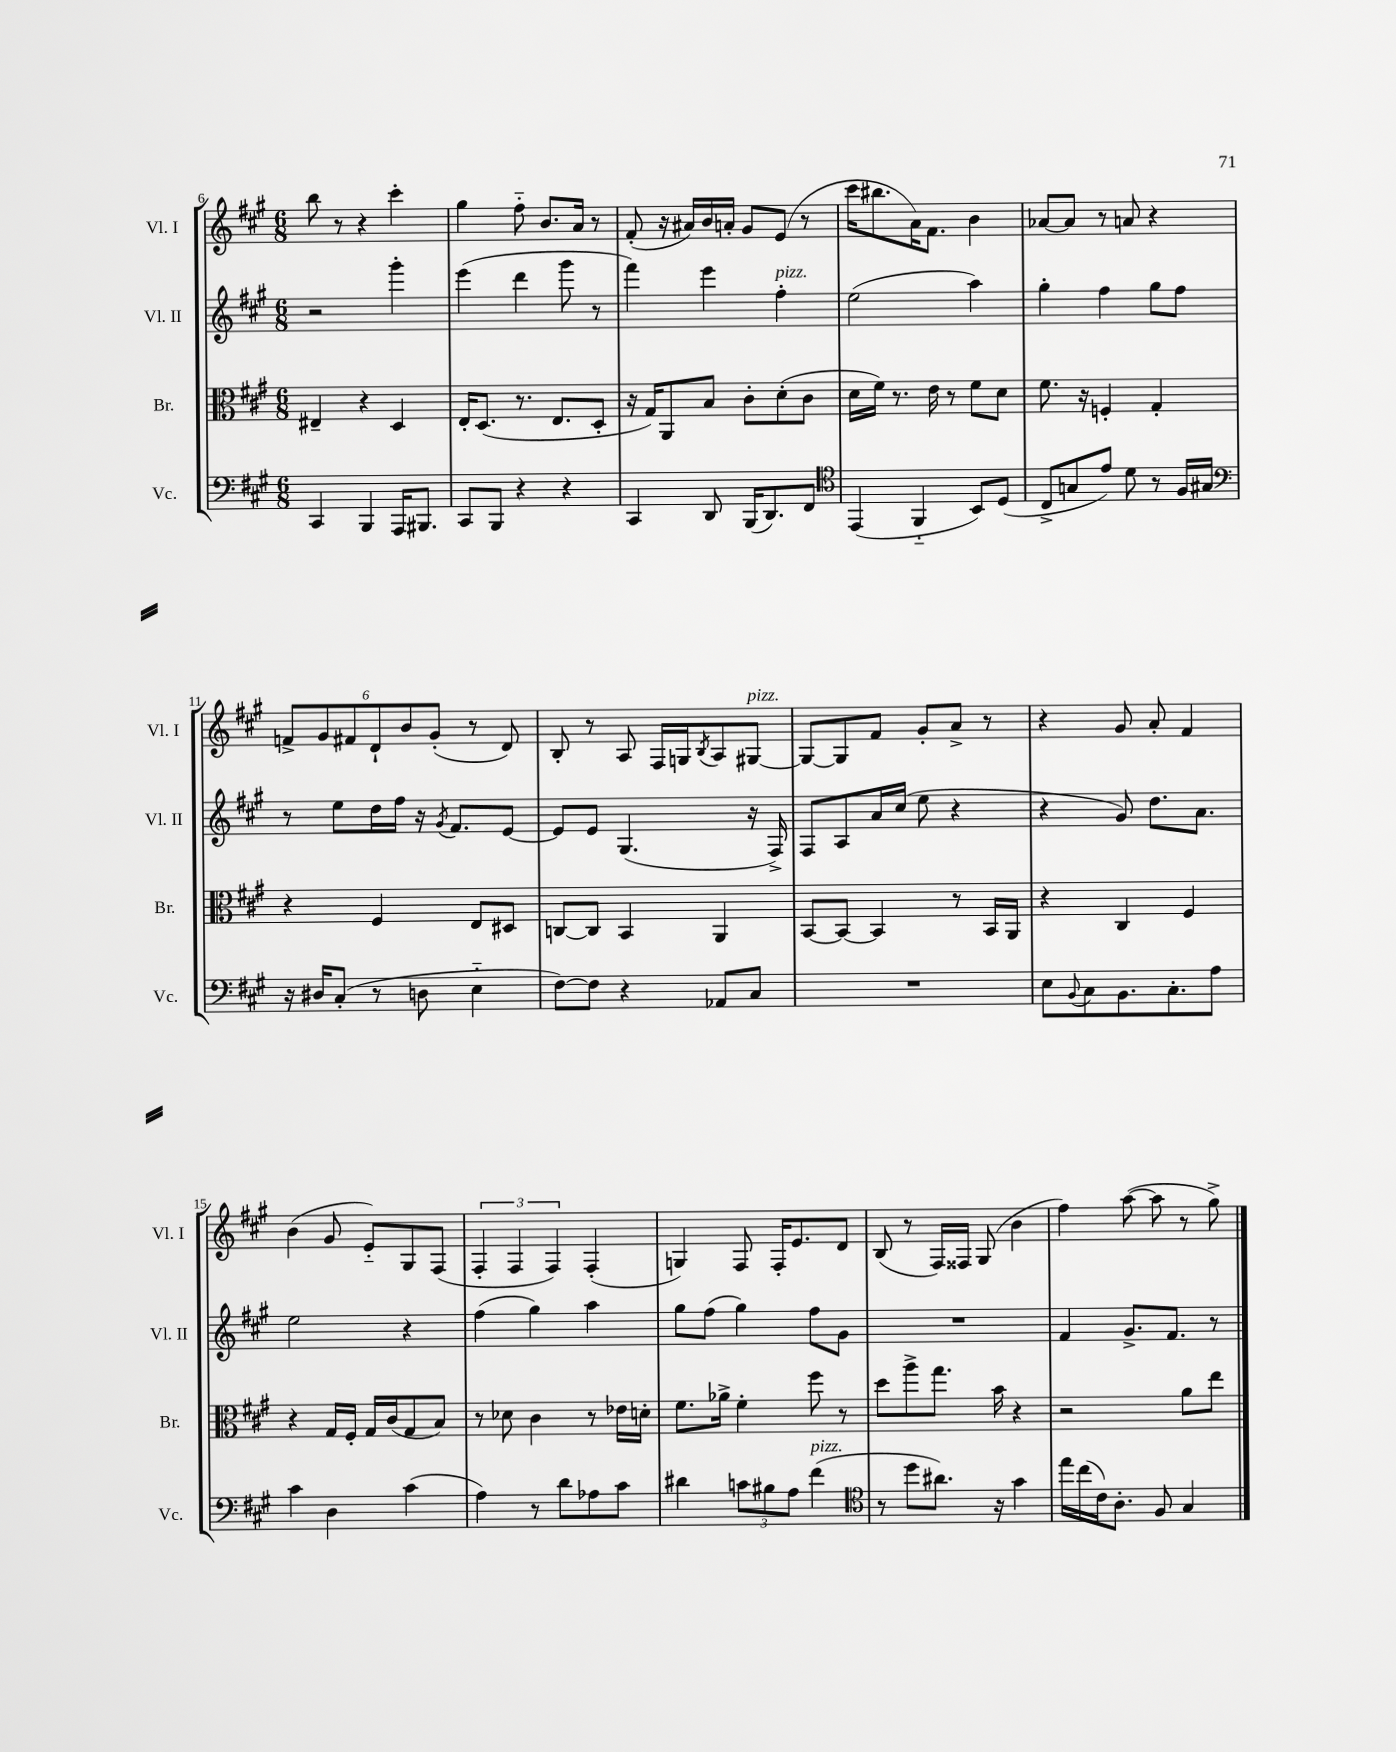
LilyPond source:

<<
\new StaffGroup <<
\new Staff = "s0" \with { instrumentName = "Vl. I" shortInstrumentName = "Vl. I" } {
    \clef treble \key a \major \numericTimeSignature \time 6/8
    b''8 r8 r4 cis'''4-. |
    gis''4 fis''8-_ b'8. a'16 r8 |
    fis'8-.( r16 ais'16) b'16 a'16-. gis'8 e'8( r8 |
    cis'''16 bis''8. a'16) fis'8. b'4 |
    aes'8~ aes'8 r8 a'8 r4 |
    \tuplet 6/4 { f'8-> gis'8 fis'8 d'8-! b'8 gis'8-.( } r8 d'8) |
    b8-. r8 a8 fis16 g16 \acciaccatura { b8 } a8 gis8~^\markup { \italic "pizz." } |
    gis8~ gis8 fis'8 gis'8-. a'8-> r8 |
    r4 gis'8 a'8-. fis'4 |
    b'4( gis'8 e'8-_) gis8 fis8( |
    \tuplet 3/2 { fis4-. fis4 fis4) } fis4-.( |
    g4) fis8 fis16-. e'8. d'8 |
    b8( r8 fis16) fisis16 gis8( b'4 |
    fis''4) a''8~( a''8 r8 gis''8->) \bar "|." |
}
\new Staff = "s1" \with { instrumentName = "Vl. II" shortInstrumentName = "Vl. II" } {
    \clef treble \key a \major \numericTimeSignature \time 6/8
    r2 gis'''4-. |
    e'''4( d'''4 gis'''8 r8 |
    fis'''4) e'''4 fis''4-.^\markup { \italic "pizz." } |
    e''2( a''4) |
    gis''4-. fis''4 gis''8 fis''8 |
    r8 e''8 d''16 fis''16 r16 \acciaccatura { gis'8 } fis'8. e'8~ |
    e'8 e'8 gis4.( r16 fis16->) |
    fis8 a8 a'16 cis''16( e''8 r4 |
    r4 gis'8) d''8. a'8. |
    e''2 r4 |
    fis''4( gis''4) a''4 |
    gis''8 fis''8( gis''4) fis''8 gis'8 |
    R2. |
    fis'4 gis'8.-> fis'8. r8 \bar "|." |
}
\new Staff = "s2" \with { instrumentName = "Br." shortInstrumentName = "Br." } {
    \clef alto \key a \major \numericTimeSignature \time 6/8
    eis4-- r4 d4 |
    e16-. d8.( r8. e8. d8-. |
    r16 gis16) a,8 b8 cis'8-. d'8-.( cis'8 |
    d'16 fis'16) r8. e'16 r8 fis'8 d'8 |
    fis'8. r16 f4-. gis4-. |
    r4 fis4 e8 dis8 |
    c8~ c8 b,4 a,4 |
    b,8~ b,8~ b,4 r8 b,16 a,16 |
    r4 cis4 fis4 |
    r4 gis16 fis16-. gis16 cis'16( gis8 b8) |
    r8 des'8 cis'4 r8 ees'16 d'16-. |
    fis'8. aes'16-> fis'4-. fis''8 r8 |
    d''8 a''8-> gis''8. b'16 r4 |
    r2 a'8 e''8 \bar "|." |
}
\new Staff = "s3" \with { instrumentName = "Vc." shortInstrumentName = "Vc." } {
    \clef bass \key a \major \numericTimeSignature \time 6/8
    cis,4 b,,4 a,,16 bis,,8. |
    cis,8 b,,8 r4 r4 |
    cis,4 d,8 b,,16( d,8.) fis,8 |
    \clef tenor e,4( fis,4-_ b,8) d8( |
    cis8-> g8 e'8) d'8 r8 fis16 gis16 |
    \clef bass r16 dis16 cis8-.( r8 d8 e4-_ |
    fis8~) fis8 r4 aes,8 cis8 |
    R2. |
    e8 \appoggiatura { b,8 } cis8 b,8. cis8.-. a8 |
    cis'4 d4 cis'4( |
    a4) r8 d'8 aes8 cis'8 |
    dis'4 \tuplet 3/2 { c'8 bis8 a8 } fis'4^\markup { \italic "pizz." }( |
    \clef tenor r8 d''8 ais'8.) r16 gis'4 |
    e''16 cis''16( cis'16) a8.-. fis8 gis4 \bar "|." |
}
>>
>>
\layout { \context { \Score currentBarNumber = #6 } }
